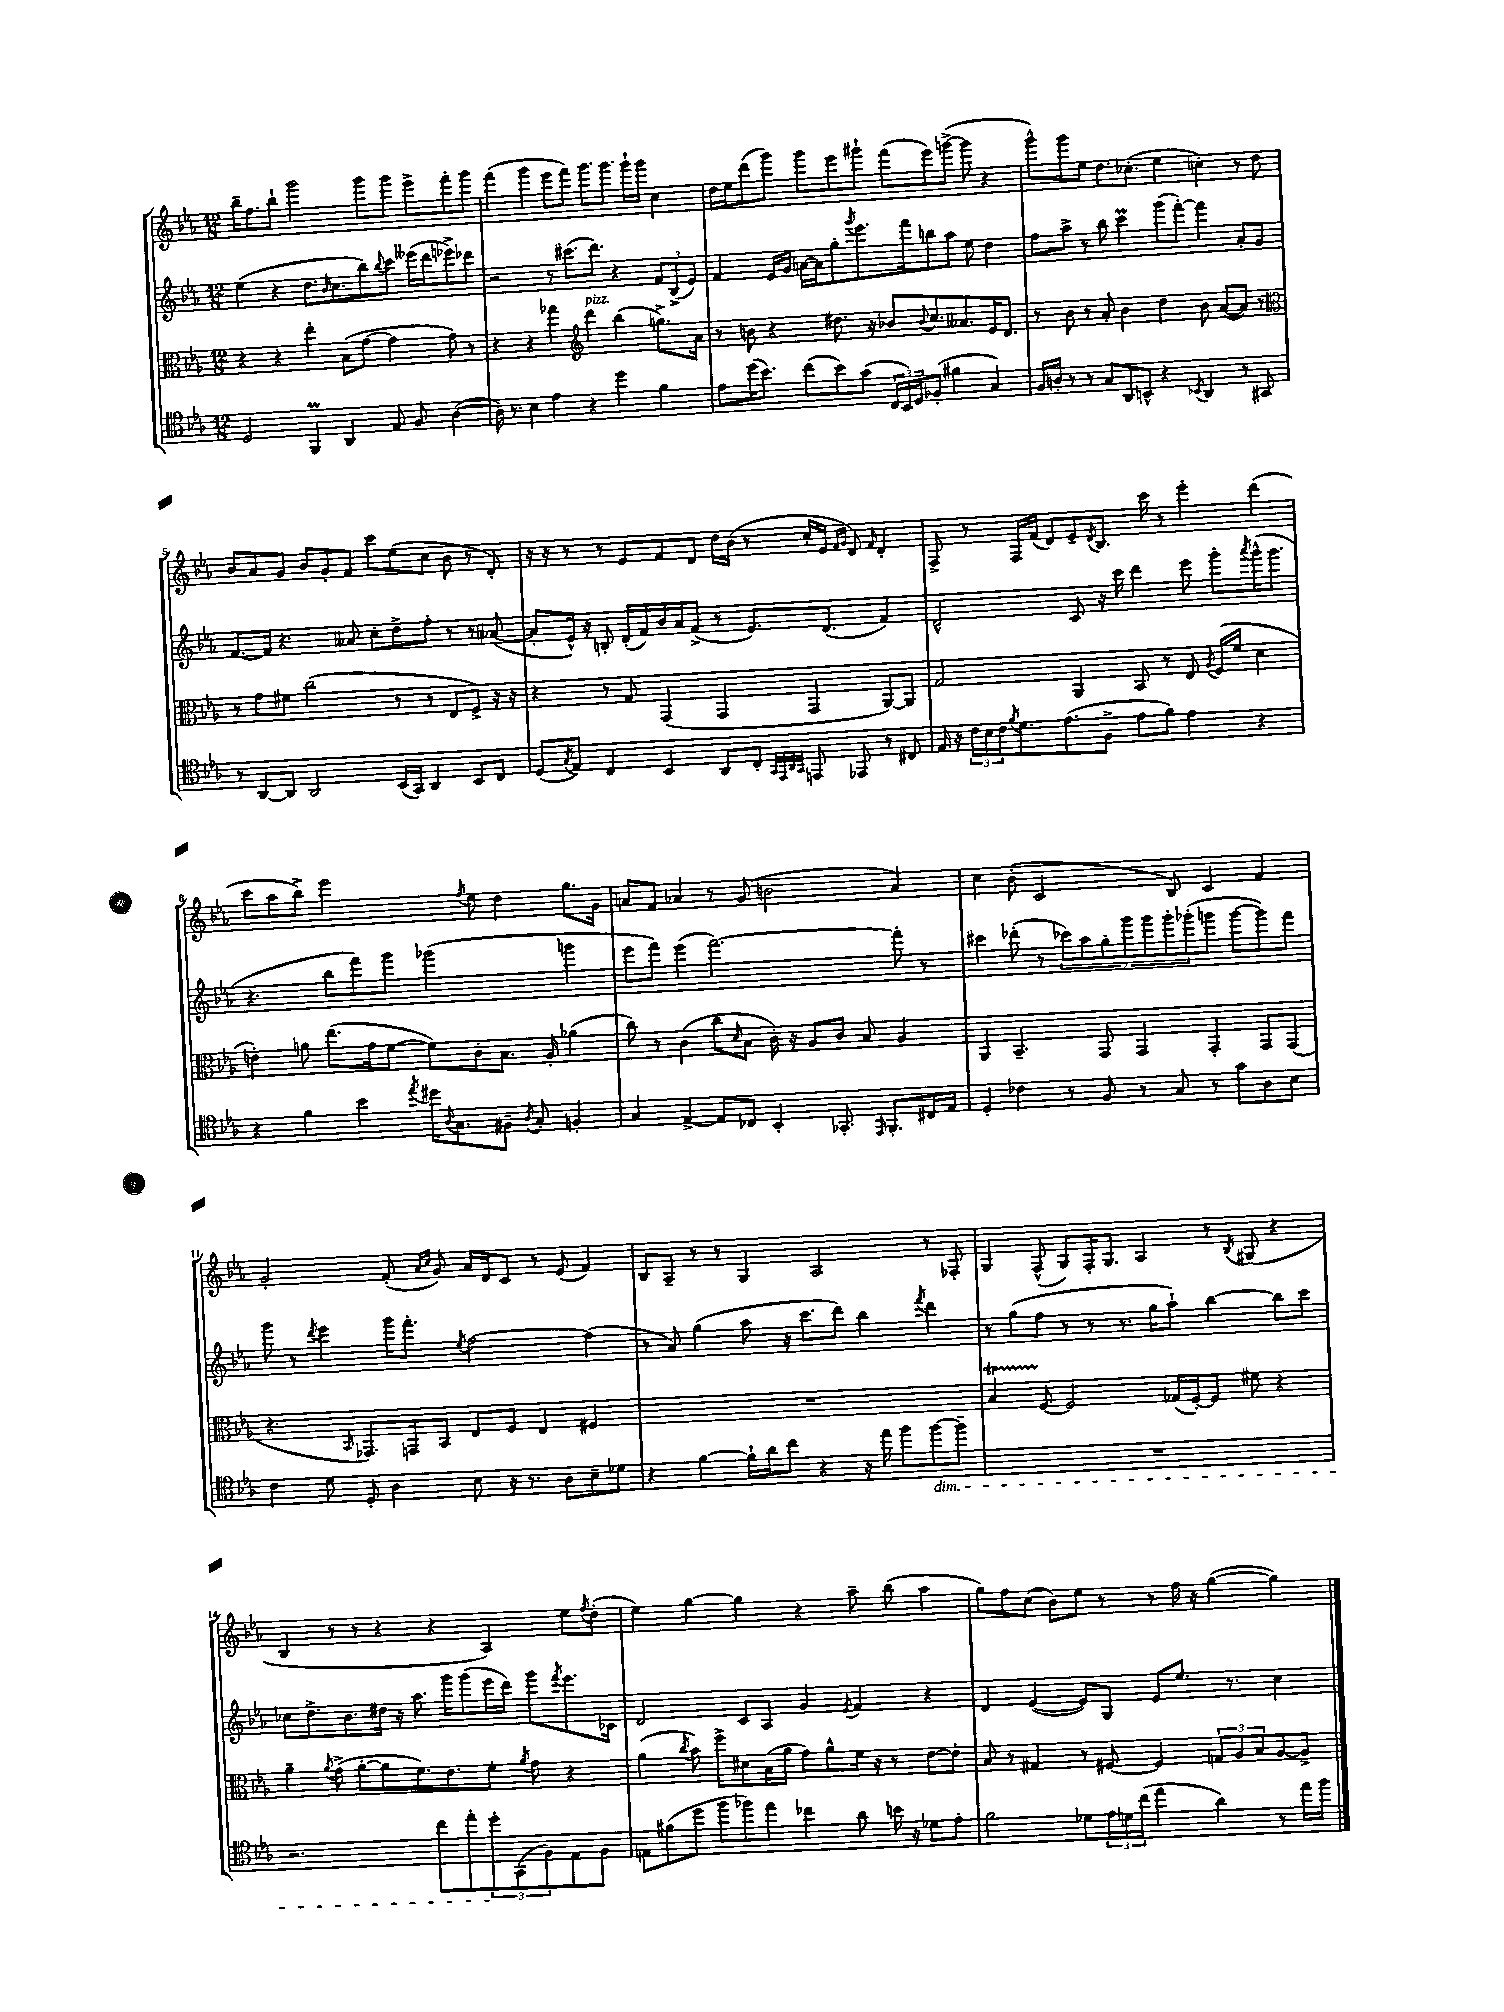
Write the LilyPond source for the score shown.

<<
\new StaffGroup <<
\new Staff = "s0" {
    \clef treble \key ees \major \numericTimeSignature \time 12/8
    bes''16-- f''8. bes''8-! g'''2 g'''8 g'''8 ees'''8-> f'''8-. g'''8 |
    f'''4( g'''4 ees'''8 f'''8) g'''8. g'''8. g'''16-! g'''16 c''4 |
    d''16 ees''16 d'''8( g'''8) g'''8 ees'''8 gis'''8-! f'''8( ees'''8) g'''8~->( g'''8 r4 |
    g'''8-^) g'''8 ees''8 d''8. ces''8.-.( ees''4 c''4-.) r8 d''8 |
    bes'8 aes'8 g'8 bes'8 g'8-. f'8 c'''8 ees''8( c''8 bes'8 r8 d'8-.) |
    r16 r16 r8 r8 ees'8 f'8 d'8 d''16 bes'16( r8 c''16-. ees'16 \grace { f'16 g'16 } d'8) \grace { f'16 } d'4-. |
    f8-> r8 f16 f'16( d'8) ees'8-- \acciaccatura { d'8 } bes8. c'''16 r8 ees'''4-. d'''4( |
    c'''8 aes''8 bes''8->) ees'''2 \acciaccatura { f''8 } ees''8 d''4 g''8. g'16 |
    a'8 f'8 aes'4 r8 g'8( b'2 aes'4) |
    c''4 bes'8-.( c'2 bes8) c'4 f'4 |
    g'2-. f'8-.( \grace { aes'16 c''16 } g'8) aes'16 d'16 c'8 r8 ees'8( f'4) |
    bes8 aes8-- r8 r8 g4 aes2 r8 fes8-. |
    g4 f8-^( g8) f16-. g8. aes4 r8 \acciaccatura { bes8 } gis8( r4 |
    bes4 r8 r8 r4 r4 aes4) ees''8 \acciaccatura { f''8 } d''8-.( |
    ees''4) g''4~ g''4 r4 aes''8-- bes''8( aes''4 |
    g''8) f''8 c''8( bes'8) ees''8 r8 r8 f''16 r16 g''4~( g''4) \bar "|." |
}
\new Staff = "s1" {
    \clef treble \key ees \major \numericTimeSignature \time 12/8
    ees''4( r4 d''8. \grace { bes'16 } c''8. bes''8) \appoggiatura { bes''8 } c'''8 eeses'''16( d'''16 ees'''8->) des'''8 |
    r2 r8 cis'''8.( d'''8.) r4 \tuplet 3/2 { f'8 bes8->( ees'8) } |
    f'4 ees'16 g'16 a'16~ a'16 g''8-. \acciaccatura { g'''8 } ees'''8. f'''16 b''8 aes''8 ees''8 d''4 |
    f''8 aes''8-> r8 bes''8 c'''4\prall g'''8( f'''8~-.) f'''4 aes'8-. g'8 |
    f'8.~ f'16 r4. aeses'8 c''8-. d''8-> f''8-. r8 r8 aes'8~( |
    aes'8-. ees'16-^) r16 b8-. d'16-.( f'16) bes'16 aes'16 f'8->( r8 ees'8.) d'8.( f'4) |
    d'2-^ c'8 r16 c'''16 d'''4 ees'''8 g'''8-. \acciaccatura { aes'''8 } g'''16-^( g'''8. |
    r4. bes''8 f'''8) g'''8 ges'''2( g'''4 |
    ees'''8 f'''8) ees'''4( f'''2.~) f'''8-. r8 |
    cis'''4 des'''8-.( r8 \tuplet 7/4 { ces'''8) aes''8 g''8-. g'''8 g'''8 g'''8-. ges'''8-.( } g'''8 g'''8~ g'''8) f'''8 |
    g'''8 r8 \acciaccatura { d'''8 } ees'''4 g'''16 f'''8.-. \acciaccatura { ees''8 } f''2~ f''4( |
    r8 aes'8) g''4( aes''8 r16 c'''8. d'''8) bes''4 \acciaccatura { f'''8 } d'''4 |
    r8 g''8( f''8 r8 r8 r8. g''16 aes''8-!) bes''4~ bes''8 c'''8 |
    ces''8 d''8.-> bes'8. dis''16 r16 aes''8. g'''16 g'''8( ees'''16 d'''16) g'''8 \acciaccatura { f'''8 } ees'''8. ces'16 |
    d'2 c'8 aes8 g'4 \acciaccatura { ees'8 } f'4 r4 |
    d'4 ees'4~( ees'8) g8 ees'8 ees''8. r8. c''4 \bar "|." |
}
\new Staff = "s2" {
    \clef alto \key ees \major \numericTimeSignature \time 12/8
    r4 r4 ees''4-. bes8( g'8~ g'4 g'8) r8 |
    r4 r4 ges''4 \clef treble d'''4^\markup { \italic "pizz." } bes''4( g''8.->) aes'16 |
    r8 b'8 r4 dis''8. r16 bes'8 \appoggiatura { bes'8 } c''8. aeses'8. ees'16 d'8. |
    r8 bes'8 r8 aes'8-. bes'4 d''4 bes'8 aes'8~( aes'8) r8 |
    \clef alto r8 g'8 fis'8 c''2( r8 r8 ees8 f8->) r16 r16 |
    r4 r8 g8 g,4( g,4 g,4 aes,8~) aes,8 |
    g2 aes,4 bes,8 r8 ees8 \acciaccatura { aes8 } f16( f'16 d'4 |
    e'4-.) a'8 ees''8.( g'16 f'8~ f'8) c'8-. bes8. aes16-. aes'4( |
    c''8) r8 c'4( c''8 \grace { d'16 } bes8 c'16-.) r16 aes8 c'8 bes8 aes4 |
    aes,4 bes,4.-- g,8 g,4 g,4-. g,8 g,8( |
    r4. \grace { bes,16 } ges,8.) g,16 bes,8 ees8 f8 ees4 fis4 |
    R1. |
    bes4\startTrillSpan f8~\stopTrillSpan f2 ges16( f16~-.) f8 fis'8 r4 |
    aes'4-- \acciaccatura { aes'8 } g'8->( aes'8~-. aes'8 f'8.) ees'8. f'8-. \acciaccatura { aes'8 } g'8 r4 |
    aes'4( \acciaccatura { c''8 } bes'8) f''8-> dis'8 bes16( aes'16 g'8) aes'8-^ f'16 r16 r8 ees'8~ ees'8-. |
    bes8 r8 gis4 r8 fis8~ fis4 \tuplet 3/2 { g8 aes8 bes8 } aes8~ aes8-> \bar "|." |
}
\new Staff = "s3" {
    \clef tenor \key ees \major \numericTimeSignature \time 12/8
    d2 f,4\prall aes,4 ees8 f8 aes4~( |
    aes16) r8. bes4 ees'4 r4 d''4 f'4 |
    ees'8 d''16( bes'8.) c''8( bes'8) g'8( \tuplet 3/2 { c16 bes,16) d16 } fes8-.( fis'4 g4) |
    f16 a16-. r8 r8 g8 aes,8 b,8-^ r4 \acciaccatura { bes,8 } aes,4 r8 gis,8 |
    r8 aes,8~ aes,8 aes,2 bes,16( g,16) aes,4 bes,8 c8 |
    d8( \acciaccatura { g8 } ees8) c4 bes,4 aes,8 c8-. \grace { g,32 ees,32 aes,32 g,32 } e,8 ees,8 r8 cis8 |
    ees16 r16 \tuplet 3/2 { c'16 bes16 c'16 } \acciaccatura { f'8 } d'8. ees'8.( f8-> ees'8 f'8) ees'4 r4 |
    r4 f'4 bes'4 \acciaccatura { ees''8 } dis''16 \appoggiatura { aes8 } g8. fis8-- \acciaccatura { aes8 } g8-. f4-. |
    g4 ees4~-> ees8 ces8 bes,4-. ges,8.-. \grace { ees,16 } f,8.-. cis16 ees16 |
    d4-. ces'4 r8 f8 r8 g8 r8 g'8 aes8 bes8 |
    c'4 d'8 d8-. aes4 bes8 r16 r8. aes8 bes8-- des'8 |
    r4 f'4~ f'16-! aes'16 c''8 r4 r16 ees''16 f''8 f''8~\dim f''8-- |
    R1. |
    r2. c''8 ees''8-. \tuplet 3/2 { d''8-.\! g,8( f8) } ees8 f8 |
    e8 fis'8( d''8 f''8 fes''8) ees''8 ces''4 aes'8 b'16 r16 des'8 ees'8-. |
    f'2 des'8 \tuplet 3/2 { ees'16 d'16 c''16( } ees''4 aes'4) r8 ees''16 f''16 \bar "|." |
}
>>
>>
